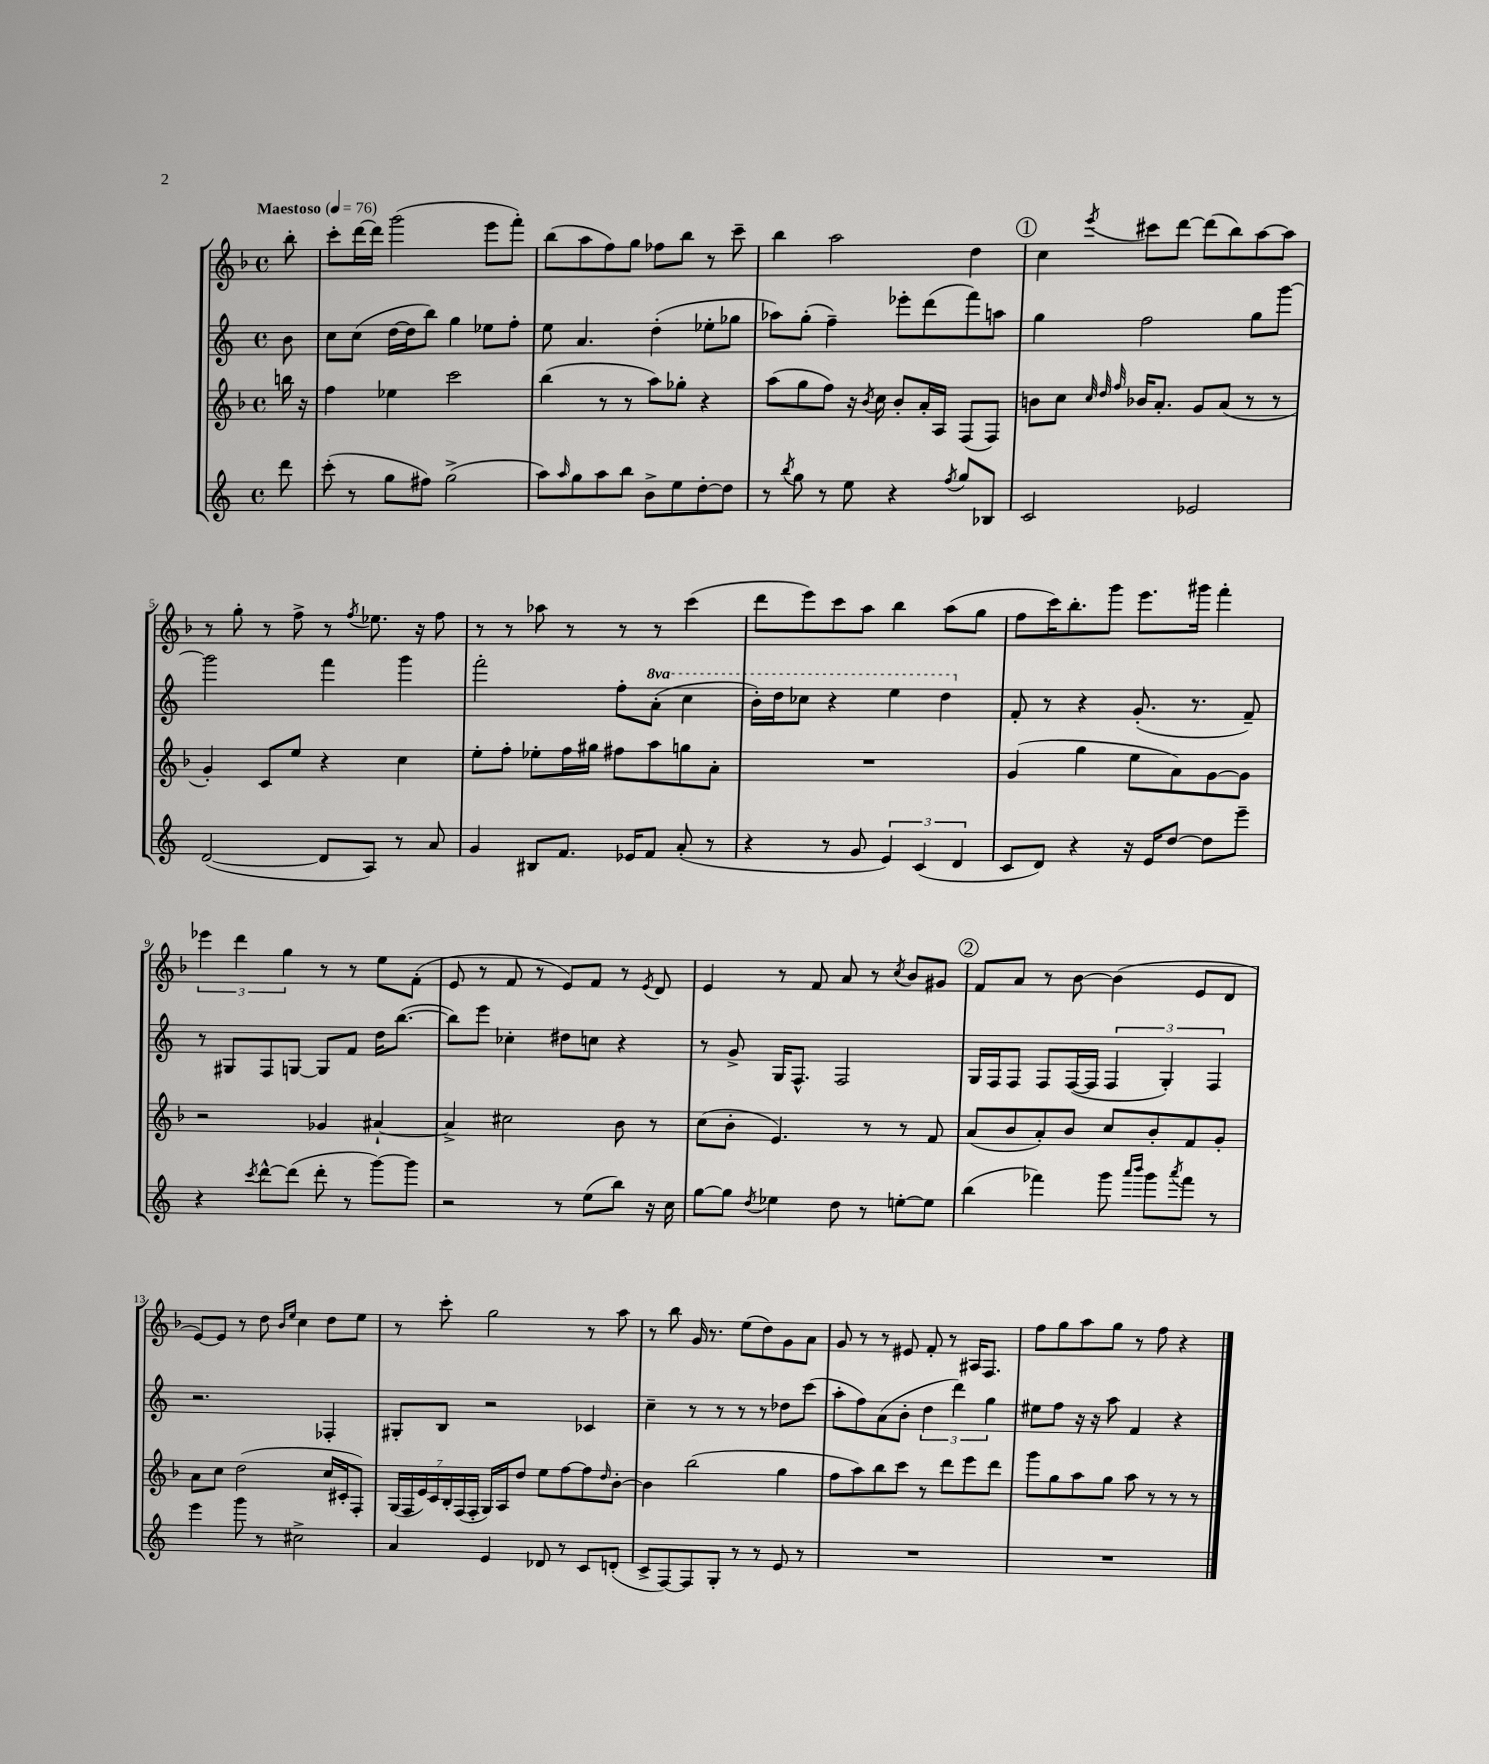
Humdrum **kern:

**kern	**kern	**kern	**kern
*staff4	*staff3	*staff2	*staff1
*clefG2	*clefG2	*clefG2	*clefG2
*k[]	*k[b-]	*k[]	*k[b-]
*M4/4	*M4/4	*M4/4	*M4/4
*met(c)	*met(c)	*met(c)	*met(c)
*MM76	*MM76	*MM76	*MM76
8ddd\	16bb\	8b\	8bb-'\
.	16r	.	.
=	=	=	=
(8ccc'\	4ff\	8cc\L	8ccc'\L
8r	.	(8cc\J	[16ddd\L
.	.	.	16ddd\]JJ
8gg\L	4ee-\	[16dd\LL	(2ggg\
.	.	16dd\]J	.
8ff#\J)	.	8bb\J)	.
(2gg^\	2ccc\	4gg\	.
.	.	8ee-\L	8eee\L
.	.	8ff'\J	8fff'\J)
=	=	=	=
8aa\L)	(4bb-\	8ee\	(8bb-\L
16qqaa/	.	.	.
8gg\	.	4.a/	8aa\
8aa\	8r	.	8ff\)
8bb\J	8r	.	8gg\J
8b^\L	8aa\L)	(4dd'\	8ff-\L
8ee\	8gg-'\J	.	8bb-\J
[8dd'\	4r	8ee-'\L	8r
8dd\]J	.	8gg-\J	8ccc~\
=	=	=	=
8r	(8aa\L	8aa-\L)	4bb-\
8qbb/	.	.	.
8gg\	8gg\	(8gg'\J	.
8r	8ff\J)	4ff~\)	2aa\
8ee\	16r	.	.
.	8qb-/	.	.
.	16cc\	.	.
4r	8b-'/L	8eee-'\L	.
.	16a'/L	(8ddd\	.
.	16A/JJ	.	.
8qff/	.	.	.
8gg/L	(8F/L	8fff\)	4dd\
8B-/J	8F/J)	8aa\J	.
=	=	=	=
2c/	8b\L	4gg\	4cc\
.	8cc\J	.	.
.	32qqcc/	.	.
.	32qqdd/	.	.
.	32qqff/	.	8qeee/
.	16b-/LK	2ff\	8ccc#\L
.	8.a'/J	.	.
.	.	.	[8ddd\J
2e-/	8g/L	.	(8ddd\]L
.	(8a/J	.	8bb-\)
.	8r	8gg\L	[8aa\
.	8r	[8ggg\J	8aa\]J
=	=	=	=
([2d/	4g'/)	2ggg\]	8r
.	.	.	8gg'\
.	8c/L	.	8r
.	8ee/J	.	8ff^\
8d/]L	4r	4fff\	8r
.	.	.	8qff/
8A/J)	.	.	8.ee-\
8r	4cc\	4ggg\	.
.	.	.	16r
8a/	.	.	8ff\
=	=	=	=
4g/	8ee'\L	2fff'\	8r
.	8ff'\J	.	8r
8B#/L	8ee-'\L	.	8aa-\
8.f/J	16ff\L	.	8r
.	16gg#\JJ	.	.
.	8ff#\L	8ff'\L	8r
16e-/LK	.	.	.
8f/J	8aa\	(8aa'\J	8r
(8a'/	8gg\	4ccc\	(4ccc\
8r	8a'\J	.	.
=	=	=	=
4r	1r	16bb'\LL)	8ddd\L
.	.	16ddd\J	.
.	.	8ccc-\J	8eee\)
8r	.	4r	8ccc\
8g/	.	.	8aa\J
6e/)	.	4eee\	4bb-\
(6c/	.	.	.
.	.	4ddd\	(8aa\L
6d/	.	.	.
.	.	.	8gg\J
=	=	=	=
8c/L	(4g/	8f'/	8ff\L
8d/J)	.	8r	16ccc\K)
.	.	.	8.bb-'\
4r	4gg\	4r	.
.	.	.	8ggg\J
16r	8ee\L	(8.g'/	8.eee\L
16e/LK	.	.	.
[8dd/J	8a\)	.	.
.	.	8.r	16ggg#\Jk
8dd\]L	[8g\	.	4fff'\
8eee~\J	8g\]J	8f~/)	.
=	=	=	=
4r	2r	8r	6eee-\
.	.	8G#/L	.
.	.	.	6ddd\
8qccc/	.	.	.
[8ddd^^\L	.	8F/	.
.	.	.	6gg\
(8ddd\]J	.	[8G/J	.
8ddd'\	4g-/	8G/]L	8r
8r	.	8f/J	8r
[8ggg\L)	[4a#`/	16dd\LK	8ee\L
.	.	([8.bb\J	.
8ggg\]J	.	.	(8f'\J
=	=	=	=
2r	4a#^/]	8bb\]L)	8e/
.	.	8eee\J	8r
.	2cc#\	4cc-'\	8f/
.	.	.	8r
8r	.	8dd#\L	8e/L)
(8ee\L	.	8cc\J	8f/J
8bb\J)	8b-\	4r	8r
.	.	.	8qe/
16r	8r	.	8d/
16cc\	.	.	.
=	=	=	=
[8gg\L	(8cc\L	8r	4e/
8gg\]J	8b-'\J	8g^/	.
8qdd/	.	.	.
4ee-\	4.e/)	16G/LK	8r
.	.	8.F^^/J	.
.	.	.	8f/
8dd\	.	2F/	8a/
8r	8r	.	8r
.	.	.	8qcc/
[8ee'\L	8r	.	8b-/L
8ee\]J	8f/	.	8g#/J
=	=	=	=
(4bb\	(8a/L	16G/LL	8f/L
.	.	16F/J	.
.	8b-/	8F/J	8a/J
4fff-\)	8a'/)	8F/L	8r
.	8b-/J	([16F/L	[8b-\
.	.	16F/]JJ	.
8ggg\	8cc/L	6F/	(4b-\]
16qqaaa/LL	.	.	.
16qqbbb/JJ	.	.	.
8ggg\L	8b-'/	.	.
.	.	6G'/)	.
8qaaa/	.	.	.
8fff-\J	8f/	.	8e/L
.	.	6F/	.
8r	8g'/J	.	8d/J
=	=	=	=
4eee\	8a\L	2.r	[8e/L)
.	8cc\J	.	8e/]J
8ggg\	(2dd\	.	8r
8r	.	.	8dd\
.	.	.	16qqb-/LL
.	.	.	16qqee/JJ
2cc#^\	.	.	4cc\
.	16cc/LL	4F-'/	8dd\L
.	16c#'/J	.	.
.	8F'/J)	.	8ee\J
=	=	=	=
4a/	(28G/LL	8G#'/L	8r
.	28F/	.	.
.	28e/)	.	.
.	28c/	.	.
.	.	8B/J	8ccc'\
.	28B-'/	.	.
.	(28F/	.	.
.	28F'/JJ	.	.
4e/	16G/LL)	2r	2gg\
.	16A/J	.	.
.	8dd/J	.	.
8d-/	8ee\L	.	.
8r	[8ff\	.	.
8c/L	8ff\]	4c-/	8r
.	16qqdd/	.	.
(8d'/J	[8b-'\J	.	8aa\
=	=	=	=
8c^/L	4b-\]	4cc~\	8r
[8F/)	.	.	8bb-\
8F/]	(2bb-\	8r	16g/
.	.	.	8.r
8G'/J	.	8r	.
8r	.	8r	(8ee\L
8r	.	8r	8dd\)
8e/	4gg\	8dd-\L	8g\
8r	.	(8ccc\J	8a\J
=	=	=	=
1r	8ff\L	8aa'\L	8g/
.	8aa\)	8ff\)	8r
.	8bb-\	(8a\	8r
.	8ccc\J	8b'\J	8e#/
.	8r	6dd\	8f'/
.	8ddd\L	.	8r
.	.	6ddd\)	.
.	8eee\	.	16A#/LK
.	.	.	8.F/J
.	.	6gg\	.
.	8ddd\J	.	.
=	=	=	=
1r	8ggg\L	8ee#\L	8ff\L
.	8gg\	8ff\J	8gg\
.	8aa\	16r	8aa\
.	.	16r	.
.	8gg\J	8aa\	8gg\J
.	8aa\	4f/	8r
.	8r	.	8ff\
.	8r	4r	4r
.	8r	.	.
==	==	==	==
*-	*-	*-	*-
